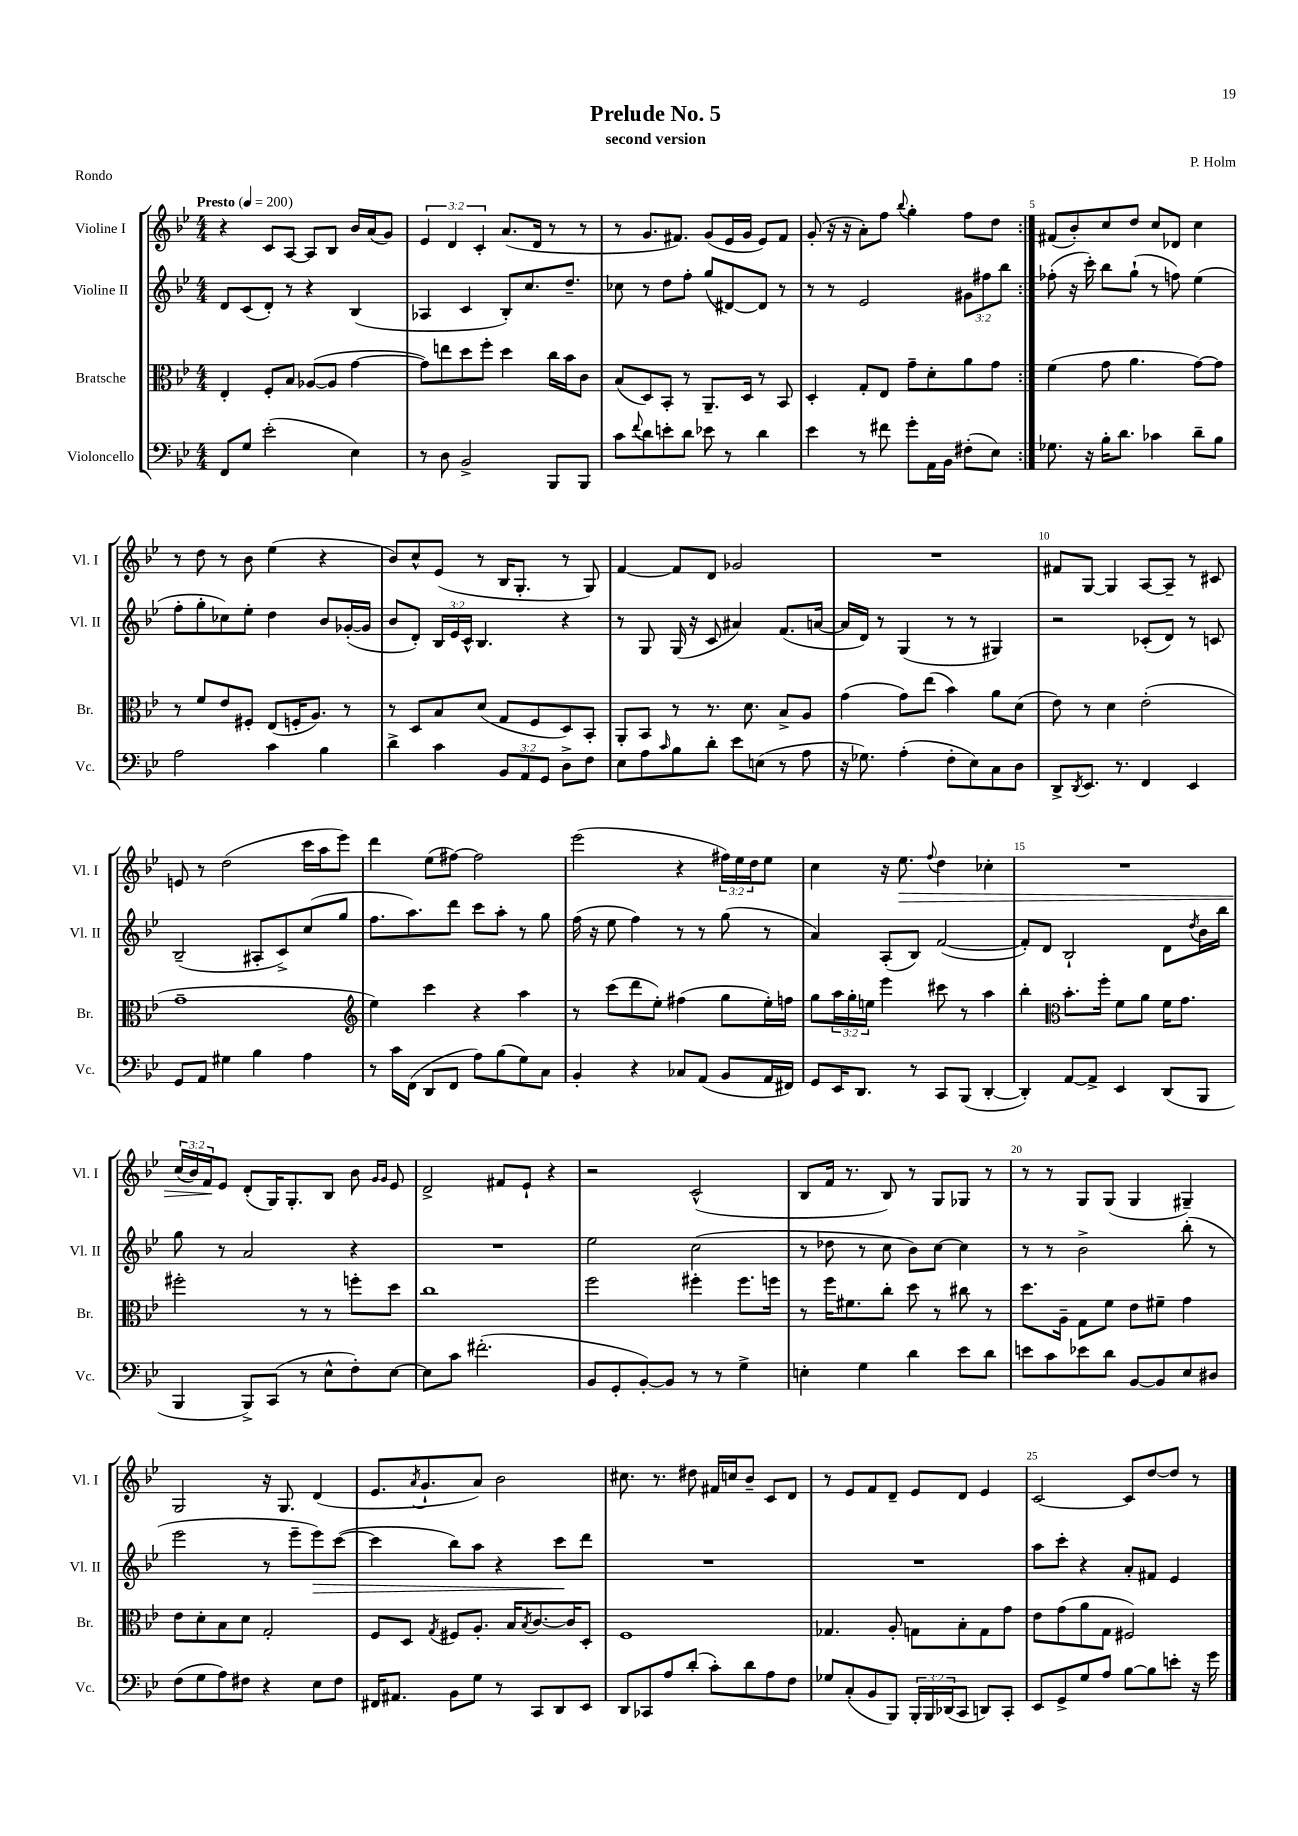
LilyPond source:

\header { title = "Prelude No. 5" composer = "P. Holm" subtitle = "second version" piece = "Rondo" }
<<
\new StaffGroup <<
\new Staff = "s0" \with { instrumentName = "Violine I" shortInstrumentName = "Vl. I" } {
    \clef treble \key bes \major \numericTimeSignature \time 4/4 \override Staff.TupletNumber.text = #tuplet-number::calc-fraction-text \tempo "Presto" 4 = 200
    \repeat volta 2 { r4 c'8 a8~ a8 bes8 bes'16 a'16( g'8) |
    \tuplet 3/2 { ees'4 d'4 c'4-. } a'8.( d'16 r8 r8 |
    r8 g'8. fis'8.) g'8( ees'16 g'16 ees'8) fis'8 |
    g'8-.( r16 r16 a'8-.) f''8 \appoggiatura { bes''8 } g''4-. f''8 d''8 | }
    fis'8( bes'8-.) c''8 d''8 c''8 des'8 c''4 |
    r8 d''8 r8 bes'8 ees''4( r4 |
    bes'8) c''8-^ ees'8( r8 bes16 g8.-. r8 g8) |
    f'4~ f'8 d'8 ges'2 |
    R1 |
    fis'8 g8~ g4 a8~ a8-- r8 cis'8 |
    e'8 r8 d''2( c'''16 a''16 ees'''8) |
    d'''4 ees''8( fis''8~) fis''2 |
    ees'''2( r4 \tuplet 3/2 { fis''16) ees''16 d''16 } ees''8 |
    c''4 r16 ees''8.\> \appoggiatura { f''8 } d''4 ces''4-. |
    R1 |
    \tuplet 3/2 { c''16( bes'16) f'16\! } ees'8 d'8-.( g16) g8.-. bes8 bes'8 \grace { g'16 g'16 } ees'8 |
    d'2-> fis'8 ees'8-! r4 |
    r2 c'2-^( |
    bes8 f'16 r8. bes8) r8 g8 ges8 r8 |
    r8 r8 g8 g8( g4 gis4--) |
    g2 r16 g8. d'4( |
    ees'8. \acciaccatura { a'8 } g'8.-! a'8) bes'2 |
    cis''8. r8. dis''8 fis'16 c''16 bes'8-- c'8 d'8 |
    r8 ees'8 f'8 d'8-- ees'8 d'8 ees'4 |
    c'2~ c'8 d''8~ d''8 r8 \bar "|." |
}
\new Staff = "s1" \with { instrumentName = "Violine II" shortInstrumentName = "Vl. II" } {
    \clef treble \key bes \major \numericTimeSignature \time 4/4 \override Staff.TupletNumber.text = #tuplet-number::calc-fraction-text
    \repeat volta 2 { d'8 c'8( d'8-.) r8 r4 bes4( |
    aes4 c'4 bes8-.) c''8. d''8.-- |
    ces''8 r8 d''8 f''8-. g''8( dis'8~) dis'8 r8 |
    r8 r8 ees'2 \tuplet 3/2 { gis'8 fis''8 bes''8 } | }
    fes''8-.( r16 c'''16-.) bes''8 g''8-!( r8 f''8) ees''4( |
    f''8-. g''8-. ces''8) ees''8-. d''4 bes'8 ges'16~-.( ges'16 |
    bes'8 d'8-.) \tuplet 3/2 { bes16 ees'16 c'16-^ } bes4. r4 |
    r8 g8 g16( r16 c'8 ais'4) f'8.( a'16~ |
    a'16 d'16) r8 g4( r8 r8 gis4) |
    r2 ces'8-.( d'8) r8 c'8 |
    bes2--( ais8-. c'8->) c''8( g''8 |
    f''8. a''8.) d'''8 c'''8 a''8-. r8 g''8 |
    f''16( r16 ees''8 f''4) r8 r8 g''8( r8 |
    a'4) a8-.( bes8) f'2~( |
    f'8-.) d'8 bes2-! d'8 \acciaccatura { d''8 } bes'16 bes''16 |
    g''8 r8 a'2 r4 |
    R1 |
    ees''2 c''2( |
    r8 des''8 r8 c''8 bes'8) c''8~ c''4 |
    r8 r8 bes'2-> bes''8-.( r8 |
    ees'''2 r8 ees'''8-- ees'''8\>) c'''8~( |
    c'''4 bes''8) a''8 r4 c'''8\! d'''8 |
    R1 |
    R1 |
    a''8 c'''8-. r4 a'8-. fis'8 ees'4 \bar "|." |
}
\new Staff = "s2" \with { instrumentName = "Bratsche" shortInstrumentName = "Br." } {
    \clef alto \key bes \major \numericTimeSignature \time 4/4 \override Staff.TupletNumber.text = #tuplet-number::calc-fraction-text
    \repeat volta 2 { ees4-. f8-. bes8 aes8~( aes8 g'4~ |
    g'8) e''8 d''8 f''8-. d''4 c''16 bes'16 c'8 |
    bes8( d8) bes,8-. r8 a,8.-- d16 r8 bes,8 |
    d4-. g8-. ees8 g'8-- d'8-. a'8 g'8 | }
    f'4( g'8 a'4. g'8~) g'8 |
    r8 f'8 ees'8 fis8-. ees8( f16-. a8.) r8 |
    r8 d8 bes8 d'8( g8 f8 d8) bes,8-. |
    a,8-. bes,8 r8 r8. d'8. bes8-> a8 |
    g'4( g'8) ees''8( bes'4) a'8 d'8( |
    ees'8) r8 d'4 ees'2-.( |
    g'1-- |
    \clef treble ees''4) c'''4 r4 a''4 |
    r8 c'''8( d'''8 ees''8-.) fis''4( g''8 ees''16-.) f''16 |
    g''8 \tuplet 3/2 { a''16 g''16-. e''16 } ees'''4 cis'''8 r8 a''4 |
    bes''4-. \clef alto bes'8.-. f''16-. f'8 a'8 f'16 g'8. |
    fis''2-. r8 r8 f''8-. d''8 |
    c''1 |
    f''2 fis''4-. fis''8. f''16 |
    r8 f''16 fis'8. c''8-. d''8 r8 cis''8 r8 |
    d''8. a16-- g8 f'8 ees'8 fis'8-- g'4 |
    ees'8 d'8-. bes8 d'8 g2-. |
    f8 d8 \acciaccatura { g8 } fis8 a8.-. bes16 \acciaccatura { bes8 } c'8.~ c'16 d8-. |
    f1 |
    ges4. a8-. g8 bes8-. g8 g'8 |
    ees'8 g'8( a'8 g8 fis2) \bar "|." |
}
\new Staff = "s3" \with { instrumentName = "Violoncello" shortInstrumentName = "Vc." } {
    \clef bass \key bes \major \numericTimeSignature \time 4/4 \override Staff.TupletNumber.text = #tuplet-number::calc-fraction-text
    \repeat volta 2 { f,8 g8 ees'2-.( ees4) |
    r8 d8 bes,2-> bes,,8 bes,,8 |
    c'8 \appoggiatura { f'8 } d'8 e'8-. d'8 ees'8 r8 d'4 |
    ees'4 r8 fis'8 g'8-. a,16 bes,16 fis8-.( ees8) | }
    ges8. r16 bes16-. d'8. ces'4 d'8-- bes8 |
    a2 c'4 bes4 |
    d'4-> c'4 \tuplet 3/2 { bes,8 a,8 g,8 } d8-> f8 |
    ees8 a8 \grace { c'16 } bes8 d'8-. ees'8 e8( r8 a8 |
    r16 ges8.) a4-.( f8-. ees8) c8 d8 |
    d,8-> \acciaccatura { d,8 } ees,8. r8. f,4 ees,4 |
    g,8 a,8 gis4 bes4 a4 |
    r8 c'16 f,16( d,8 f,8 a8) bes8( g8) c8 |
    bes,4-. r4 ces8 a,8( bes,8 a,16 fis,16) |
    g,8 ees,16 d,8. r8 c,8 bes,,8( d,4~-. |
    d,4-.) a,8~ a,8-> ees,4 d,8( bes,,8 |
    bes,,4 bes,,8->) c,8( r8 ees8-^ f8-.) ees8~ |
    ees8 c'8 fis'2.-.( |
    bes,8 g,8-. bes,8~-.) bes,8 r8 r8 g4-> |
    e4-. g4 d'4 ees'8 d'8 |
    e'8 c'8 ees'8 d'8 bes,8~ bes,8 ees8 dis8 |
    f8( g8 a8) fis8 r4 ees8 fis8 |
    fis,16 ais,8. bes,8 g8 r8 c,8 d,8 ees,8 |
    d,8 ces,8 a8 d'8-.( c'8-.) d'8 a8 f8 |
    ges8 c8-.( bes,8 bes,,8) \tuplet 3/2 { bes,,16-. bes,,16 des,16( } c,8 d,8) c,8-. |
    ees,8 g,8-> g8 a8 bes8~ bes8 e'8-. r16 g'16 \bar "|." |
}
>>
>>
\layout { \context { \Score \override BarNumber.break-visibility = ##(#f #t #t) barNumberVisibility = #(every-nth-bar-number-visible 5) } }
